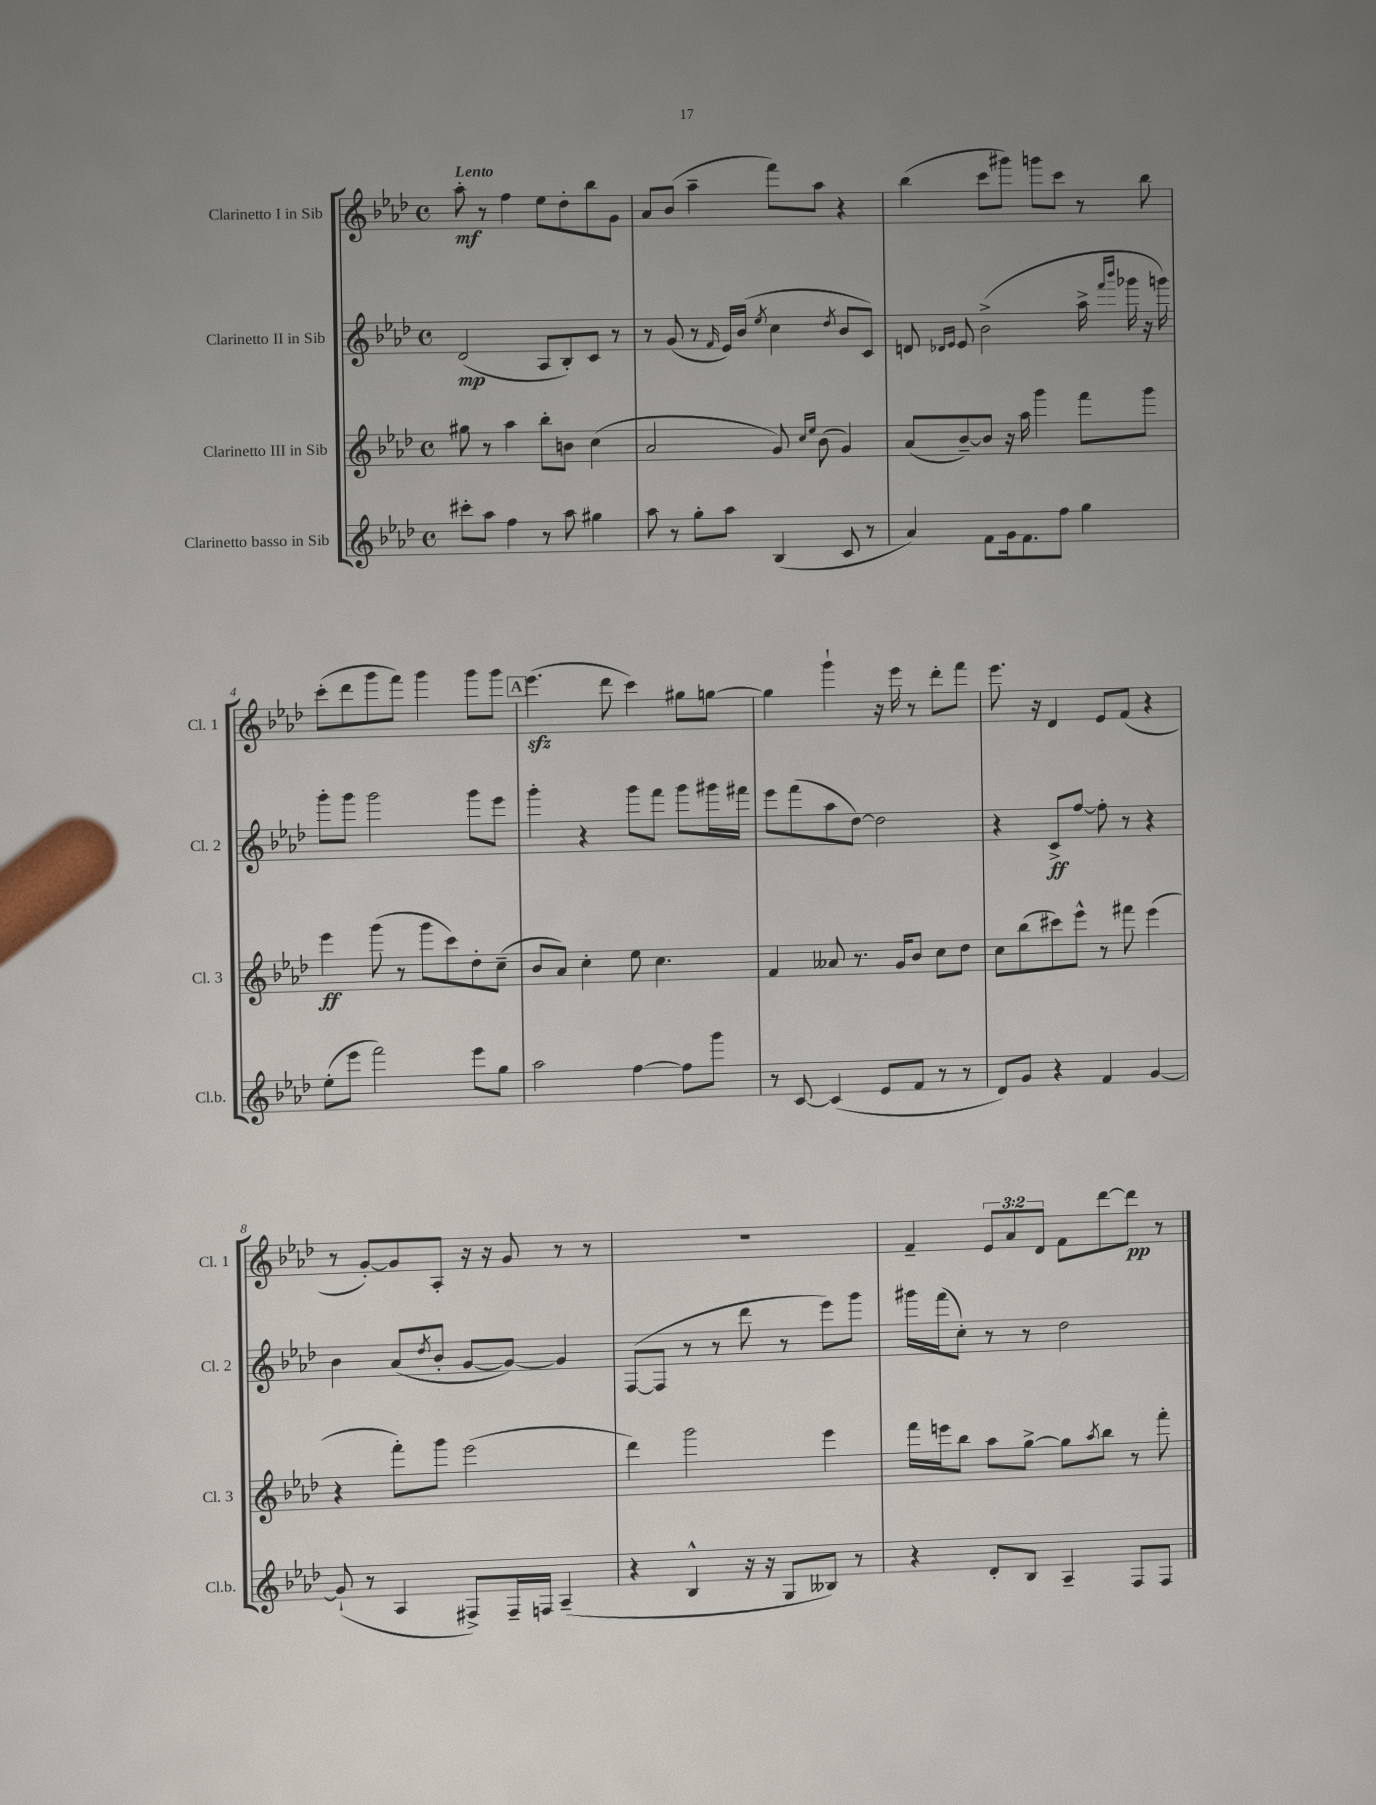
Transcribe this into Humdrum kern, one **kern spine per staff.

**kern	**kern	**kern	**kern
*staff4	*staff3	*staff2	*staff1
*clefG2	*clefG2	*clefG2	*clefG2
*k[b-e-a-d-]	*k[b-e-a-d-]	*k[b-e-a-d-]	*k[b-e-a-d-]
*M4/4	*M4/4	*M4/4	*M4/4
*met(c)	*met(c)	*met(c)	*met(c)
8ccc#'	8gg#	(2d-	8aa-'
8aa-	8r	.	8r
4ff	4aa-	.	4ff
8r	8bb-'	8A-	8ee-
8aa-	8b	8B-')	8dd-'
4gg#	(4cc	8c	8bb-
.	.	8r	8g
=	=	=	=
8aa-	2a-	8r	8a-
8r	.	(8g	(8b-
8gg'	.	8r	4aa-~
.	.	16qqf	.
8aa-	.	16e-)	.
.	.	(16b-	.
.	.	8qee-	.
(4B-	8g)	4cc	8fff)
.	16qqcc	.	.
.	16qqee-	.	.
.	(8b-	.	8aa-
.	.	8qdd-	.
8c	4g)	8b-	4r
8r	.	8c)	.
=	=	=	=
4a-)	(8a-	8d	(4bb-
.	.	16qqd-	.
.	.	16qqe-	.
.	[8b-~)	8e-	.
8f	8b-]	(2b-^	8ccc
16g	16r	.	8ggg#)
8.f	16aa-	.	.
.	4ggg	.	8ggg
8ff	.	.	8ccc
4gg	8fff	16aa-^	8r
.	.	16qqfff	.
.	.	16qqbbb-	.
.	.	16ggg-	.
.	8ggg	16r	8bb-
.	.	16ggg)	.
=	=	=	=
(8ee-'	4eee-	8ggg'	(8ccc'
8eee-	.	8ggg	8ddd-
2fff)	(8ggg	2ggg	8ggg
.	8r	.	8fff)
.	8ggg	.	4ggg
.	8ccc)	.	.
8eee-	8dd-'	8ggg	8ggg
8gg	(8cc~	8eee-	8ggg
=	=	=	=
2aa-	8b-	4ggg'	(4.eee-
.	8a-)	.	.
.	4cc'	4r	.
.	.	.	8ddd-
[4ff	8ee-	8ggg	4ccc)
.	4.cc	8fff	.
8ff]	.	8ggg	8gg#
8ggg	.	16ggg#	[8gg
.	.	16fff#	.
=	=	=	=
8r	4f	8eee-	4gg]
[8c	.	(8fff	.
(4c]	8a--	8aa-	4ggg`
.	8.r	[8dd-)	.
8e-	.	2dd-]	16r
.	16g	.	16eee-
8f	8b-	.	8r
8r	8cc	.	8ddd-'
8r	8dd-	.	8fff
=	=	=	=
8d-)	8cc	4r	8.eee-
8g	(8bb-	.	.
.	.	.	16r
4r	8ccc#)	8c^	4d-
.	8eee-^^	[8ff	.
4f	8r	8ff']	8e-
.	8fff#	8r	(8f
[4g	(4eee-	4r	4r
=	=	=	=
(8g`]	4r	4b-	8r
8r	.	.	[8g')
4A-	8fff')	(8a-	8g]
.	.	8qdd-	.
.	8ggg	8b-'	8A-'
8F#^)	(2eee-	[8g	16r
.	.	.	16r
16F#~	.	8g_)	8g
16F	.	.	.
(4A-~	.	4g]	8r
.	.	.	8r
=	=	=	=
4r	4ddd-)	([8F	1r
.	.	8F]	.
4B-^^	2ggg	8r	.
.	.	8r	.
16r	.	8ddd-	.
16r	.	.	.
8G	.	8r	.
8B--)	4eee-	8eee-)	.
8r	.	8ggg	.
=	=	=	=
4r	16fff	16ggg#	4f~
.	16eee	(16fff	.
.	8bb-	8cc')	.
8d-'	8aa-	8r	12e-
.	.	.	12a-
8B-	[8gg^	8r	.
.	.	.	12d-
4A-~	8gg]	2dd-	8f
.	8qaa-	.	.
.	8bb-	.	[8ddd-
8F	8r	.	8ddd-]
8F	8fff'	.	8r
==	==	==	==
*-	*-	*-	*-
